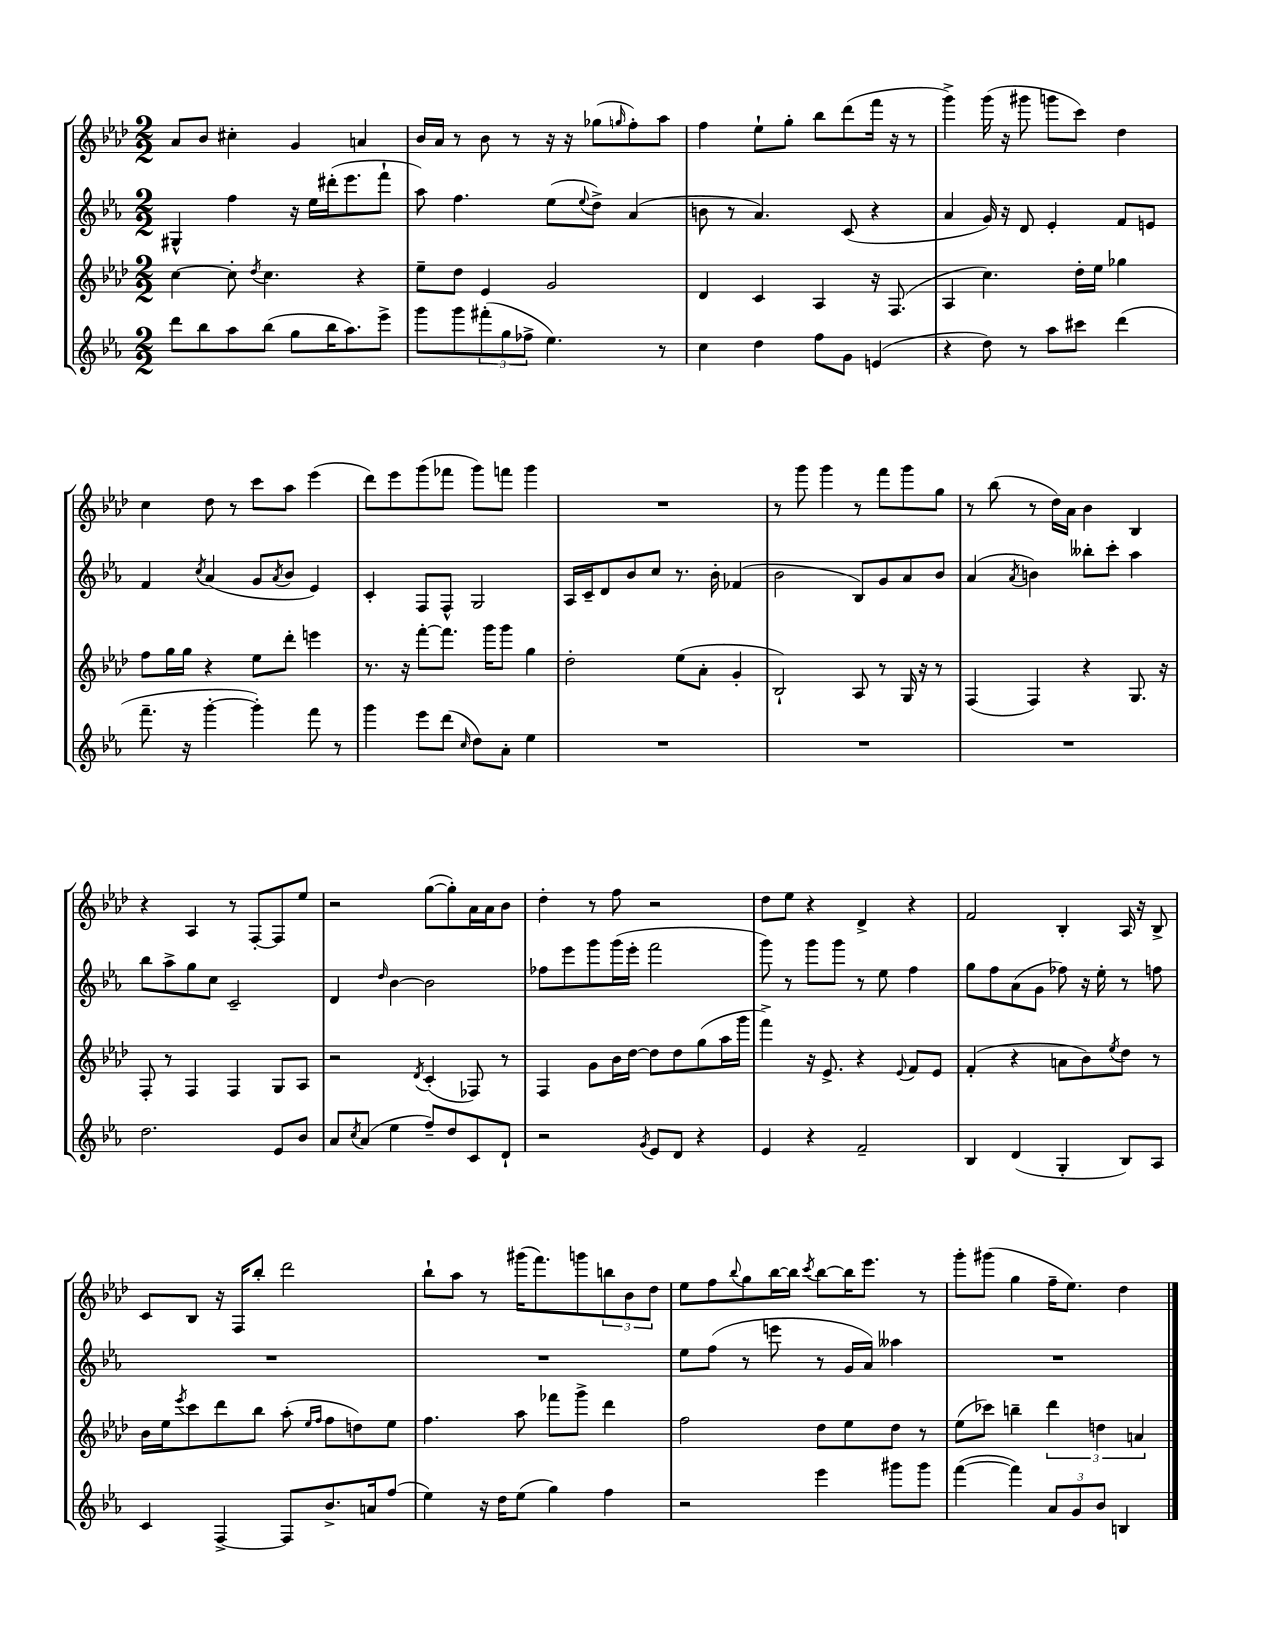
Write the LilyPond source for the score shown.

<<
\new StaffGroup <<
\new Staff = "s0" {
    \clef treble \key aes \major \numericTimeSignature \time 2/2
    aes'8 bes'8 cis''4-. g'4 a'4 |
    bes'16 aes'16 r8 bes'8 r8 r16 r16 ges''8( \grace { g''16 } f''8-.) aes''8 |
    f''4 ees''8-! g''8-. bes''8 des'''8( f'''16 r16 r8 |
    g'''4->) g'''16( r16 gis'''8 g'''8 c'''8) des''4 |
    c''4 des''8 r8 c'''8 aes''8 ees'''4( |
    des'''8) ees'''8 g'''8( fes'''8 g'''8) f'''8 g'''4 |
    R1 |
    r8 g'''8 g'''4 r8 f'''8 g'''8 g''8 |
    r8 bes''8( r8 des''16) aes'16 bes'4 bes4 |
    r4 aes4 r8 f8~-. f8 ees''8 |
    r2 g''8~( g''8-.) aes'16 aes'16 bes'8 |
    des''4-. r8 f''8 r2 |
    des''8 ees''8 r4 des'4-> r4 |
    f'2 bes4-. aes16 r16 bes8-> |
    c'8 bes8 r16 f16 bes''8-. des'''2 |
    bes''8-! aes''8 r8 gis'''16( f'''8.) g'''8 \tuplet 3/2 { b''8 bes'8 des''8 } |
    ees''8 f''8 \appoggiatura { bes''8 } g''8 bes''16~ bes''16 \acciaccatura { c'''8 } bes''8~ bes''16 ees'''8. r8 |
    g'''8-. gis'''8( g''4 f''16-- ees''8.) des''4 \bar "|." |
}
\new Staff = "s1" {
    \clef treble \key ees \major \numericTimeSignature \time 2/2
    gis4-^ f''4 r16 ees''16 dis'''16-.( ees'''8. f'''8-! |
    aes''8) f''4. ees''8( \appoggiatura { ees''8 } d''8->) aes'4( |
    b'8 r8 aes'4.) c'8( r4 |
    aes'4 g'16) r16 d'8 ees'4-. f'8 e'8 |
    f'4 \acciaccatura { c''8 } aes'4( g'8 \acciaccatura { aes'8 } bes'8 ees'4) |
    c'4-. f8 f8-^ g2 |
    aes16 c'16-- d'8 bes'8 c''8 r8. bes'16-. fes'4( |
    bes'2 bes8) g'8 aes'8 bes'8 |
    aes'4( \acciaccatura { aes'8 } b'4) beses''8-. c'''8-. aes''4 |
    bes''8 aes''8-> g''8 c''8 c'2-- |
    d'4 \grace { d''16 } bes'4~ bes'2 |
    fes''8 ees'''8 g'''8 g'''16( ees'''16-. f'''2 |
    g'''8) r8 g'''8 g'''8 r8 ees''8 f''4 |
    g''8 f''8 aes'8( g'8 fes''8) r16 ees''16-. r8 f''8 |
    R1 |
    R1 |
    ees''8 f''8( r8 e'''8 r8 g'16 aes'16) aeses''4 |
    R1 \bar "|." |
}
\new Staff = "s2" {
    \clef treble \key aes \major \numericTimeSignature \time 2/2
    c''4~ c''8-. \acciaccatura { des''8 } c''4. r4 |
    ees''8-- des''8 ees'4 g'2 |
    des'4 c'4 aes4 r16 f8.( |
    aes4 c''4.) des''16-. ees''16 ges''4 |
    f''8 g''16 g''16 r4 ees''8 des'''8-. e'''4 |
    r8. r16 f'''8~-. f'''8. g'''16 g'''8 g''4 |
    des''2-. ees''8( aes'8-. g'4-. |
    bes2-!) aes8 r8 g16 r16 r8 |
    f4( f4) r4 g8. r16 |
    f8-. r8 f4 f4 g8 aes8 |
    r2 \acciaccatura { des'8 } c'4-.( fes8) r8 |
    f4 g'8 bes'16 des''16~ des''8 des''8 g''8( aes''16 g'''16 |
    f'''4->) r16 ees'8.-> r4 \appoggiatura { ees'8 } f'8 ees'8 |
    f'4-.( r4 a'8 bes'8) \acciaccatura { ees''8 } des''8 r8 |
    bes'16 ees''16 \acciaccatura { ees'''8 } c'''8 des'''8 bes''8 aes''8-.( \grace { ees''16 f''16 } f''8 d''8) ees''8 |
    f''4. aes''8 fes'''8 g'''8-> des'''4 |
    f''2 des''8 ees''8 des''8 r8 |
    ees''8( ces'''8) b''4-- \tuplet 3/2 { des'''4 d''4 a'4 } \bar "|." |
}
\new Staff = "s3" {
    \clef treble \key ees \major \numericTimeSignature \time 2/2
    d'''8 bes''8 aes''8 bes''8( g''8 bes''16 aes''8.) ees'''8-> |
    g'''8 g'''8 \tuplet 3/2 { fis'''8-.( g''8 fes''8-> } ees''4.) r8 |
    c''4 d''4 f''8 g'8 e'4( |
    r4 d''8) r8 aes''8 cis'''8 d'''4( |
    f'''8.-- r16 g'''4~-. g'''4-.) f'''8 r8 |
    g'''4 ees'''8 d'''8( \grace { c''16 } d''8) aes'8-. ees''4 |
    R1 |
    R1 |
    R1 |
    d''2. ees'8 bes'8 |
    aes'8 \acciaccatura { c''8 } aes'8( ees''4 f''8--) d''8 c'8 d'8-! |
    r2 \acciaccatura { g'8 } ees'8 d'8 r4 |
    ees'4 r4 f'2-- |
    bes4 d'4( g4-. bes8) aes8 |
    c'4 f4~-> f8 bes'8.-> a'16 f''8( |
    ees''4) r16 d''16 ees''8( g''4) f''4 |
    r2 ees'''4 gis'''8 gis'''8 |
    f'''4~( f'''4) \tuplet 3/2 { aes'8 g'8 bes'8 } b4 \bar "|." |
}
>>
>>
\layout { \context { \Score \remove "Bar_number_engraver" } }
